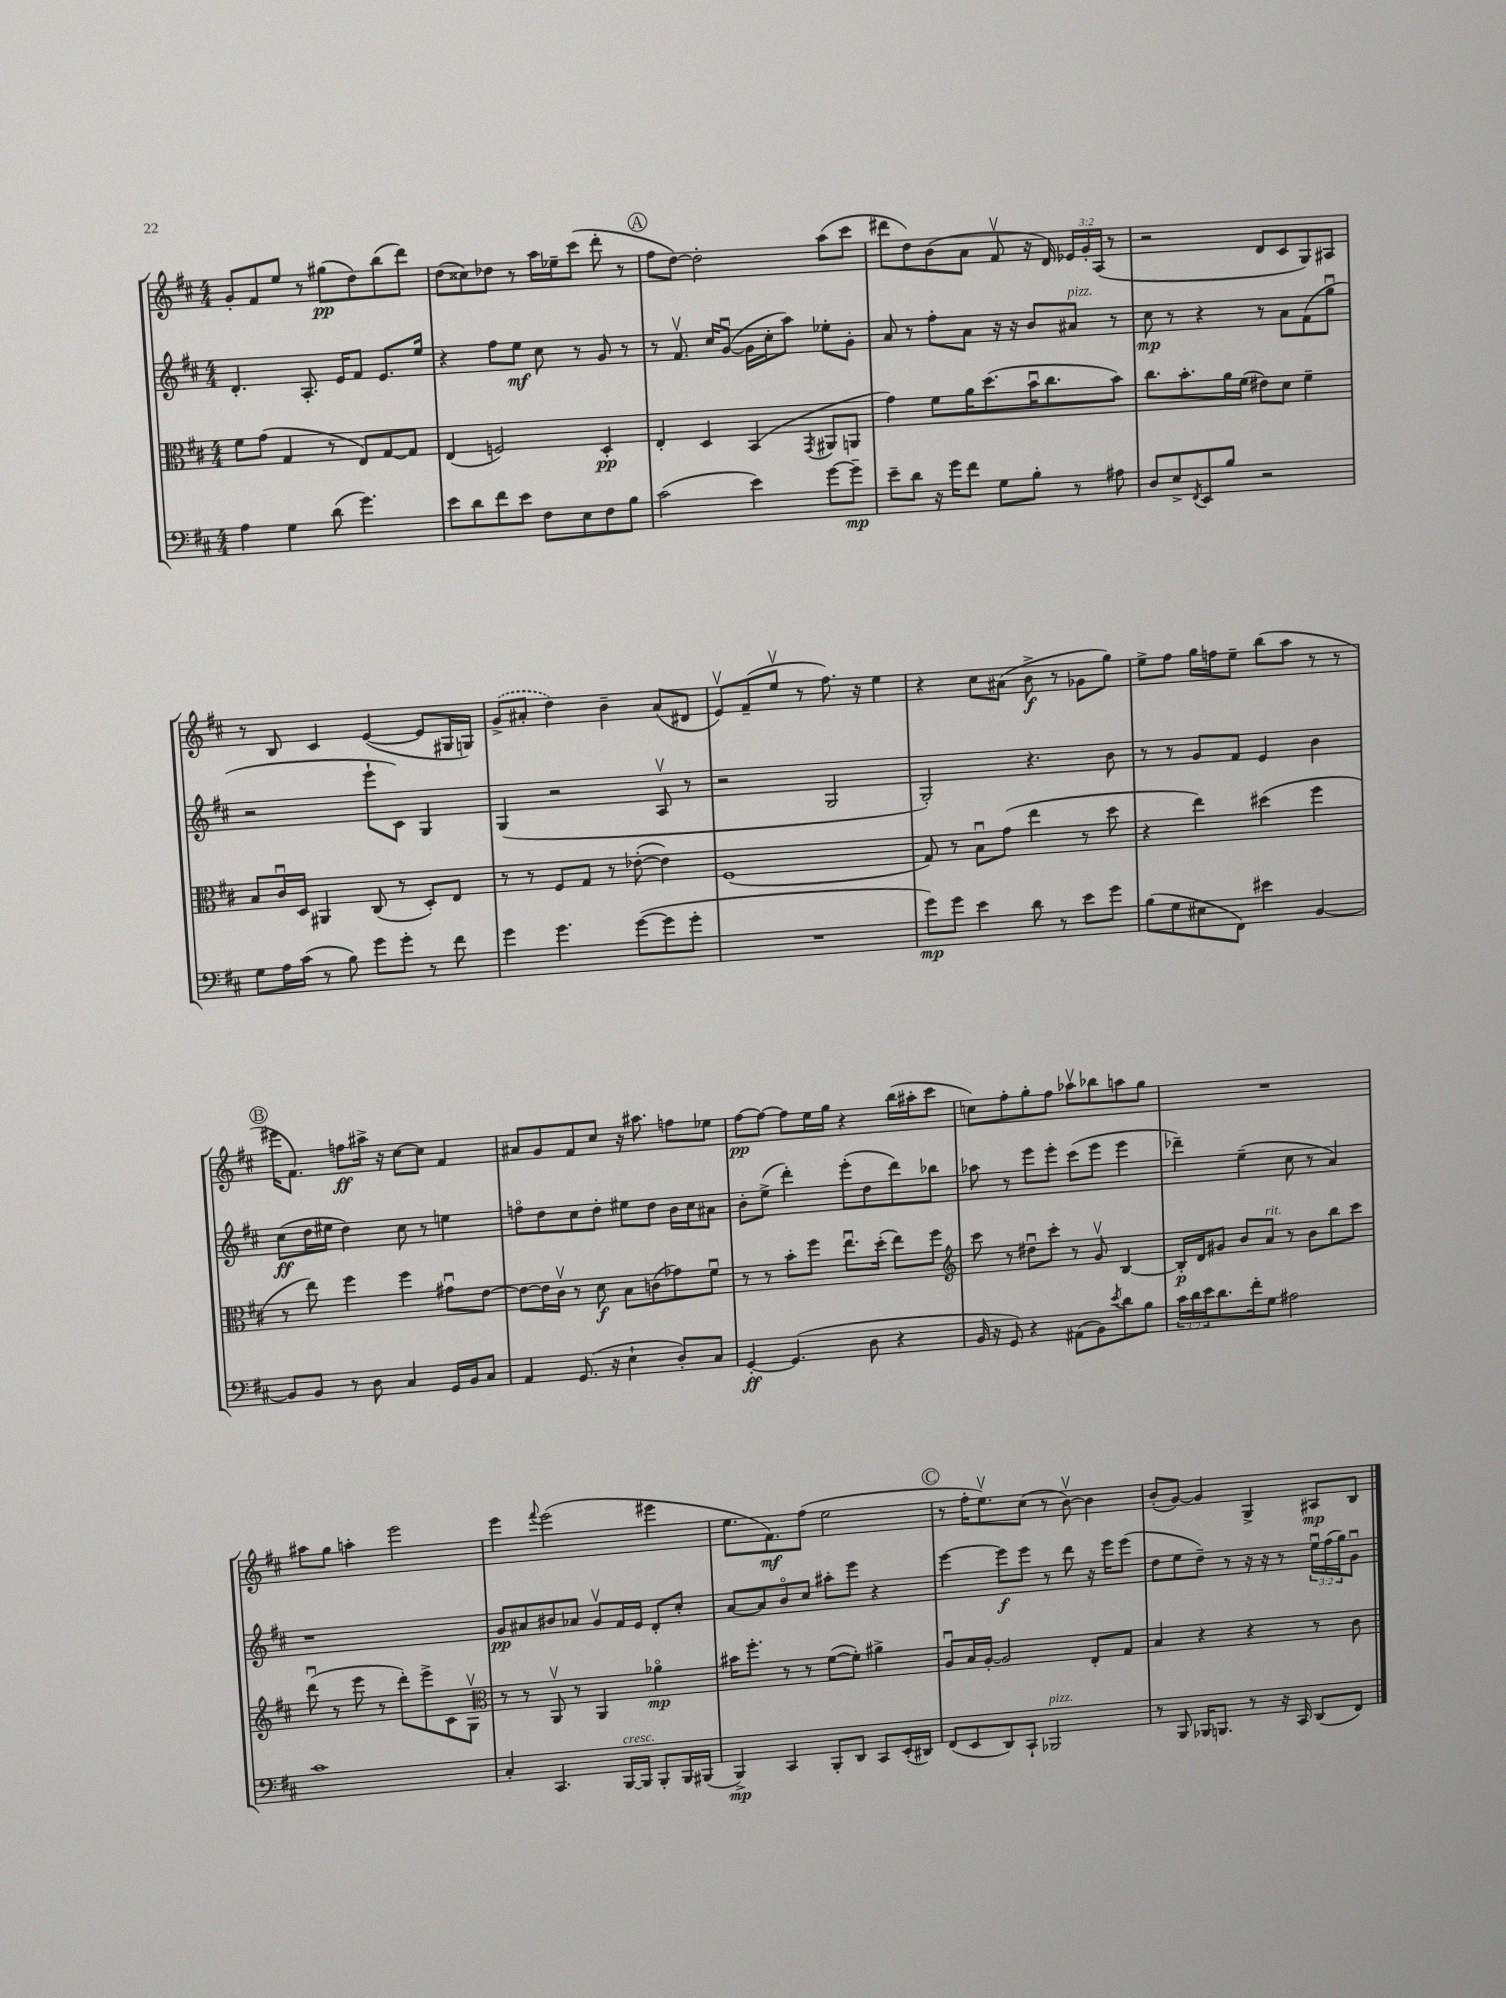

**kern	**dynam	**kern	**dynam	**kern	**dynam	**kern	**dynam
*part4	*part4	*part3	*part3	*part2	*part2	*part1	*part1
*staff4	*staff4	*staff3	*staff3	*staff2	*staff2	*staff1	*staff1
*clefF4	*	*clefC3	*	*clefG2	*	*clefG2	*
*k[f#c#]	*	*k[f#c#]	*	*k[f#c#]	*	*k[f#c#]	*
*M4/4	*	*M4/4	*	*M4/4	*	*M4/4	*
=3	=3	=3	=3	=3	=3	=3	=3
4A\	.	8f#\L	.	4.d'/	.	8g'/L	.
.	.	(8g\J	.	.	.	8f#/	.
4G\	.	4G/	.	.	.	8ee/J	.
.	.	.	.	8.A'/	.	8r	.
(8d\	.	8r	.	.	.	(8gg#X\L	pp
.	.	.	.	16e/KL	.	.	.
4.g\)	.	8E/L)	.	8f#/J	.	8dd\)	.
.	.	[8G/	.	8.e/L	.	(8bb\	.
.	.	8G/J]	.	.	.	8ddd\J)	.
.	.	.	.	16ee/Jk	.	.	.
=4	=4	=4	=4	=4	=4	=4	=4
8e\L	.	(4E/	.	4r	.	(8dd\L	.
8d\	.	.	.	.	.	8cc##X\)	.
8f#\	.	2Fn/)	.	8ff#\L	.	8dd-X\J	.
8e\J	.	.	.	8ee\J	mf	8r	.
8F#\L	.	.	.	8cc#\	.	16aa\LL	.
.	.	.	.	.	.	16ee-X~\J	.
8E\	.	.	.	8r	.	(8ccc#\J	.
8F#\	.	4D'/	pp	8g/	.	8ddd'\	.
8B\J	.	.	.	8r	.	8r	.
!!LO:REH:place=s1:t=A
=5	=5	=5	=5	=5	=5	=5	=5
(2c#\	.	4E'/	.	8r	.	8ff#\L	.
.	.	.	.	8.f#v/	.	[8dd\J)	.
.	.	4D/	.	.	.	2dd'\]	.
.	.	.	.	16cc#/KL	.	.	.
.	.	.	.	([8gu/J	.	.	.
4e\)	.	(4BB/	.	16g\LL]	.	.	.
.	.	.	.	16cc#'\J	.	.	.
.	.	.	.	8aa\J)	.	.	.
.	.	8qGG/	.	.	.	.	.
[8g\L	.	8AA#X/L	.	8ee-X'\L	.	(8aa\L	.
8g~\J]	mp	8AAn/J	.	8g'\J	.	8ccc#\J	.
=6	=6	=6	=6	=6	=6	=6	=6
8e~\L	.	4g\)	.	8a/	.	8ddd#X\L	.
8d\J	.	.	.	8r	.	8dd\)	.
16r	.	8f#\L	.	8ff#'\L	.	(8b\	.
16g\KL	.	.	.	.	.	.	.
8f#\J	.	16a\K	.	8a\J	.	8a\J	.
.	.	(8.dd\	.	.	.	.	.
8G\L	.	.	.	16r	.	8f#v/	.
.	.	.	.	16r	.	.	.
8B'\J	.	16bu\K	.	8b/L	.	16r	.
.	.	8.cc#\	.	.	.	16d/)	.
!	!	!	!	!LO:TX:a:i:t=pizz.	!	!	!
8r	.	.	.	8a#X/J	.	24e-X/LL	.
.	.	.	.	.	.	24g'/	.
.	.	.	.	.	.	(24A/JJ	.
8A#X\	.	8b\J)	.	8r	.	8r	.
=7	=7	=7	=7	=7	=7	=7	=7
8D/L	.	8.cc#\L	.	8cc#\	mp	2r	.
8E^/	.	.	.	8r	.	.	.
.	.	8.b'\	.	.	.	.	.
8qFF#/	.	.	.	.	.	.	.
8EE/	.	.	.	4r	.	.	.
8B/J	.	16a\L	.	.	.	.	.
.	.	(16f#\JJ	.	.	.	.	.
2r	.	8e#X\L)	.	8r	.	8d/L	.
.	.	8d\J	.	8a\L	.	8c#/	.
.	.	4f#~\	.	(8f#\	.	8G/)	.
.	.	.	.	8ggu\J	.	8A#X/J	.
!!LO:LB:g=z
=8	=8	=8	=8	=8	=8	=8	=8
8G\L	.	8B/L	.	2r	.	8r	.
16A\L	.	16c#u/L	.	.	.	8B/	.
(16c#\JJ	.	16D/JJ	.	.	.	.	.
8r	.	4AA#X/	.	.	.	4c#/	.
8B\)	.	.	.	.	.	.	.
8g\L	.	(8C#/	.	8eee`\L	.	([4e/	.
8g'\J	.	8r	.	8c#\J)	.	.	.
8r	.	8D'/L)	.	4G/	.	8e/L]	.
8f#\	.	8E/J	.	.	.	16G#X/L	.
.	.	.	.	.	.	16Gn/JJ)	.
=9	=9	=9	=9	=9	=9	=9	=9
4g\	.	8r	.	(4G/	.	(8g^/L	.
.	.	8r	.	.	.	8a#X'/J	.
4.g\	.	8F#/L	.	2r	.	4dd\)	.
.	.	8G/J	.	.	.	.	.
.	.	8r	.	.	.	4b~\	.
([8g\L	.	([8e-X'\	.	.	.	.	.
8g\]	.	4e-\])	.	8Av/	.	(8a#/L	.
8g'\J	.	.	.	8r	.	8d#X/J	.
=10	=10	=10	=10	=10	=10	=10	=10
1r	.	(1F#	.	2r	.	8ev/L)	.
.	.	.	.	.	.	(8f#~/	.
.	.	.	.	.	.	8eev/J	.
.	.	.	.	.	.	8r	.
.	.	.	.	2G/	.	8.ff#\)	.
.	.	.	.	.	.	16r	.
.	.	.	.	.	.	4ee\	.
=11	=11	=11	=11	=11	=11	=11	=11
8g\L)	mp	8G/)	.	2G'/)	.	4r	.
8g\J	.	8r	.	.	.	.	.
4e\	.	8Bu\L	.	.	.	8cc#\L	.
.	.	(8g\J	.	.	.	(8a#X\J	.
8d\	.	4ee\	.	4.r	.	8b^\	f
8r	.	.	.	.	.	8r	.
8e\L	.	8r	.	.	.	8g-X\L	.
8g\J	.	8dd\	.	8b\	.	8gg\J)	.
=12	=12	=12	=12	=12	=12	=12	=12
(8B\L	.	4r	.	8r	.	8ee^\L	.
8G\	.	.	.	8r	.	8ff#\J	.
8E#X\	.	4ee\)	.	8g/L	.	16gg\LL	.
.	.	.	.	.	.	16ffn\J	.
8FF#\J)	.	.	.	8f#/J	.	8ee~\J	.
4e#X\	.	(4dd#X\	.	4e/	.	(8bb\L	.
.	.	.	.	.	.	8aa\J	.
[4BB/	.	4ff#\	.	4b\	.	8r	.
.	.	.	.	.	.	8r	.
!!LO:LB:g=z
!!LO:REH:place=s1:t=B
=13	=13	=13	=13	=13	=13	=13	=13
8BB/L]	.	8r	.	(8cc#\L	ff	16eee#X\KL	.
.	.	.	.	.	.	8.f#\J)	.
8BB/J	.	8ee\)	.	16dd\L	.	.	.
.	.	.	.	16ee#X\JJ	.	.	.
8r	.	4ff#\	.	4dd\)	.	8ffn\L	ff
8D\	.	.	.	.	.	16aa#X^\Jk	.
.	.	.	.	.	.	16r	.
4C#/	.	4ff#\	.	8cc#\	.	[8cc#\L	.
.	.	.	.	8r	.	8cc#\J]	.
16GG/LL	.	8g#Xu\L	.	4een\	.	4f#/	.
16BB/J	.	.	.	.	.	.	.
8C#/J	.	[8e\J	.	.	.	.	.
=14	=14	=14	=14	=14	=14	=14	=14
4AA/	.	8e\L_	.	8ffn\L	.	8a#X/L	.
.	.	16e\L]	.	8dd\	.	8g/	.
.	.	16c#v\JJ	.	.	.	.	.
(8.GG/	.	8r	.	8cc#\	.	8f#/	.
.	.	8d\	f	8dd'\J	.	8cc#/J	.
16r	.	.	.	.	.	.	.
4E`\	.	8B\L	.	8ee#X\L	.	16r	.
.	.	.	.	.	.	8.aa#X\	.
.	.	(8cn\	.	8dd\J	.	.	.
8D'/L)	.	8g-X\)	.	16b\LL	.	8ffn\L	.
.	.	.	.	16cc#\J	.	.	.
8C#/J	.	8f#u\J	.	8a#X\J	.	8ee-X\J	.
=15	=15	=15	=15	=15	=15	=15	=15
[4GG'/	ff	8r	.	8b'\L	.	[8ff#\L	pp
.	.	8r	.	(8ee^\J	.	8ff#\J_	.
(4.GG/]	.	8b'\L	.	4ddd'\)	.	8ff#\L]	.
.	.	8ff#\J	.	.	.	16ee\L	.
.	.	.	.	.	.	16gg\JJ	.
.	.	8.eeu\L	.	(8eee'\L	.	4r	.
8D\	.	.	.	8dd\	.	.	.
.	.	(16dd'\Jk	.	.	.	.	.
4r	.	8ee\L)	.	8ddd\)	.	(16bb\LL	.
.	.	.	.	.	.	16aa#X'\J	.
.	.	8ff#\J	.	8bb-X\J	.	8ccc#\J	.
=16	=16	=16	=16	=16	=16	=16	=16
*	*	*clefG2	*	*	*	*	*
16BB/	.	8ccc#\	.	8aa-X\	.	8ccn\L)	.
16r	.	.	.	.	.	.	.
8GG/)	.	8r	.	8r	.	8ff#'\	.
4r	.	8dd#Xu\L	.	8eee\L	.	8gg'\	.
.	.	8ccc#'\J	.	8eee'\J	.	8ff#\J	.
(8AA#X\L	.	8r	.	(8ccc#\L	.	8aa-Xv\L	.
8BB\)	.	8gv/	.	8eee\J	.	8bb-X\	.
8qe/	.	.	.	.	.	.	.
8d\	.	[4B/	.	4eee\	.	8aan\	.
8B\J	.	.	.	.	.	8gg\J	.
=17	=17	=17	=17	=17	=17	=17	=17
24c#\LL	.	16B'/LL]	p	4ddd-X~\)	.	1r	.
24d\	.	.	.	.	.	.	.
.	.	16d/J	.	.	.	.	.
24e\J	.	.	.	.	.	.	.
8.d\	.	8g#X/J	.	.	.	.	.
.	.	8b/L	.	(4ee~\	.	.	.
16f#'\k	.	.	.	.	.	.	.
!	!	!LO:TX:a:i:t=rit.	!	!	!	!	!
8G\J	.	8a/J	.	.	.	.	.
2A#X\	.	8r	.	8cc#\	.	.	.
.	.	8b\L	.	8r	.	.	.
.	.	8bb\	.	4a/)	.	.	.
.	.	8ccc#\J	.	.	.	.	.
!!LO:LB:g=z
=18	=18	=18	=18	=18	=18	=18	=18
1c#	.	(8dddu\	.	1r	.	8aa#X\L	.
.	.	8r	.	.	.	8gg\J	.
.	.	8eee\	.	.	.	4aan'\	.
.	.	8r	.	.	.	.	.
.	.	8ddd'\L)	.	.	.	2eee\	.
.	.	8eee^\	.	.	.	.	.
.	.	8c#\	.	.	.	.	.
.	.	8Gv\J	.	.	.	.	.
=19	=19	=19	=19	=19	=19	=19	=19
*	*	*clefC3	*	*	*	*	*
4C#'/	.	8r	.	8g/L	pp	4eee\	.
.	.	8r	.	8a#X/	.	.	.
.	.	.	.	.	.	8qqfff#/	.
4.CC#/	.	8AAv/	.	8b#X/	.	(2eee\	.
.	.	8r	.	8a-X/J	.	.	.
.	.	4AA/	.	8gv/L	.	.	.
!LO:TX:a:i:t=cresc.	!	!	!	!	!	!	!
[16BBB/LL	.	.	.	16f#/L	.	.	.
16BBB/JJ]	.	.	.	16e/JJ	.	.	.
8BBB'/L	.	4a-X\	mp	8d'/L	.	4eee#X\	.
16BBB/L	.	.	.	8cc#'/J	.	.	.
(16BBB#X/JJ	.	.	.	.	.	.	.
=20	=20	=20	=20	=20	=20	=20	=20
4BBB^/)	mp	16b#X\KL	.	[8a/L	.	8.ee\L	.
.	.	8.ff#'\J	.	.	.	.	.
.	.	.	.	8a/]	.	.	.
.	.	.	.	.	.	8.f#\)	mf
4CC#/	.	8r	.	8b/	.	.	.
.	.	8r	.	8cc#/J	.	(8ff#\J	.
8BBB'/L	.	([8f#\L	.	8aa#X'\L	.	2ee\	.
8DD/J	.	8f#'\J])	.	8eee\J	.	.	.
8CC#/L	.	4a#X^\	.	4r	.	.	.
(16EE'/L	.	.	.	.	.	.	.
16DD#X/JJ)	.	.	.	.	.	.	.
!!LO:REH:place=s1:t=C
=21	=21	=21	=21	=21	=21	=21	=21
(8FF#/L	.	8Au/L	.	[4eee\	.	8r	.
8EE/	.	16B/L	.	.	.	16ff#'\KL	.
.	.	[16A'/JJ	.	.	.	8.eev\)	.
8DD/)	.	2A/]	.	8eee\L]	f	.	.
8CC#`/J	.	.	.	8eee\J	.	(8cc#\J	.
!LO:TX:a:i:t=pizz.	!	!	!	!	!	!	!
2BBB-X/	.	.	.	8r	.	8r	.
.	.	.	.	8ddd\	.	[8bv\)	.
.	.	8E'/L	.	16r	.	4b\]	.
.	.	.	.	16eee\KL	.	.	.
.	.	8G/J	.	(8eee\J	.	.	.
=22	=22	=22	=22	=22	=22	=22	=22
8r	.	4B/	.	8dd\L	.	(8b'/L	.
8BBB/	.	.	.	8ee\	.	[8g/J)	.
16BBB-X/KL	.	4r	.	8dd~\J)	.	4g/]	.
8.BBBn/J	.	.	.	.	.	.	.
.	.	.	.	8r	.	.	.
8r	.	4r	.	16r	.	4G^/	.
.	.	.	.	16r	.	.	.
16r	.	.	.	8r	.	.	.
16CC#/	.	.	.	.	.	.	.
(8DD/L	.	8r	.	24eeu\LL	.	8A#X/L	mp
.	.	.	.	(24ff#\	.	.	.
.	.	.	.	24gg\J)	.	.	.
8FF#/J)	.	8c#\	.	8gu\J	.	8B/J	.
==	==	==	==	==	==	==	==
*-	*-	*-	*-	*-	*-	*-	*-
